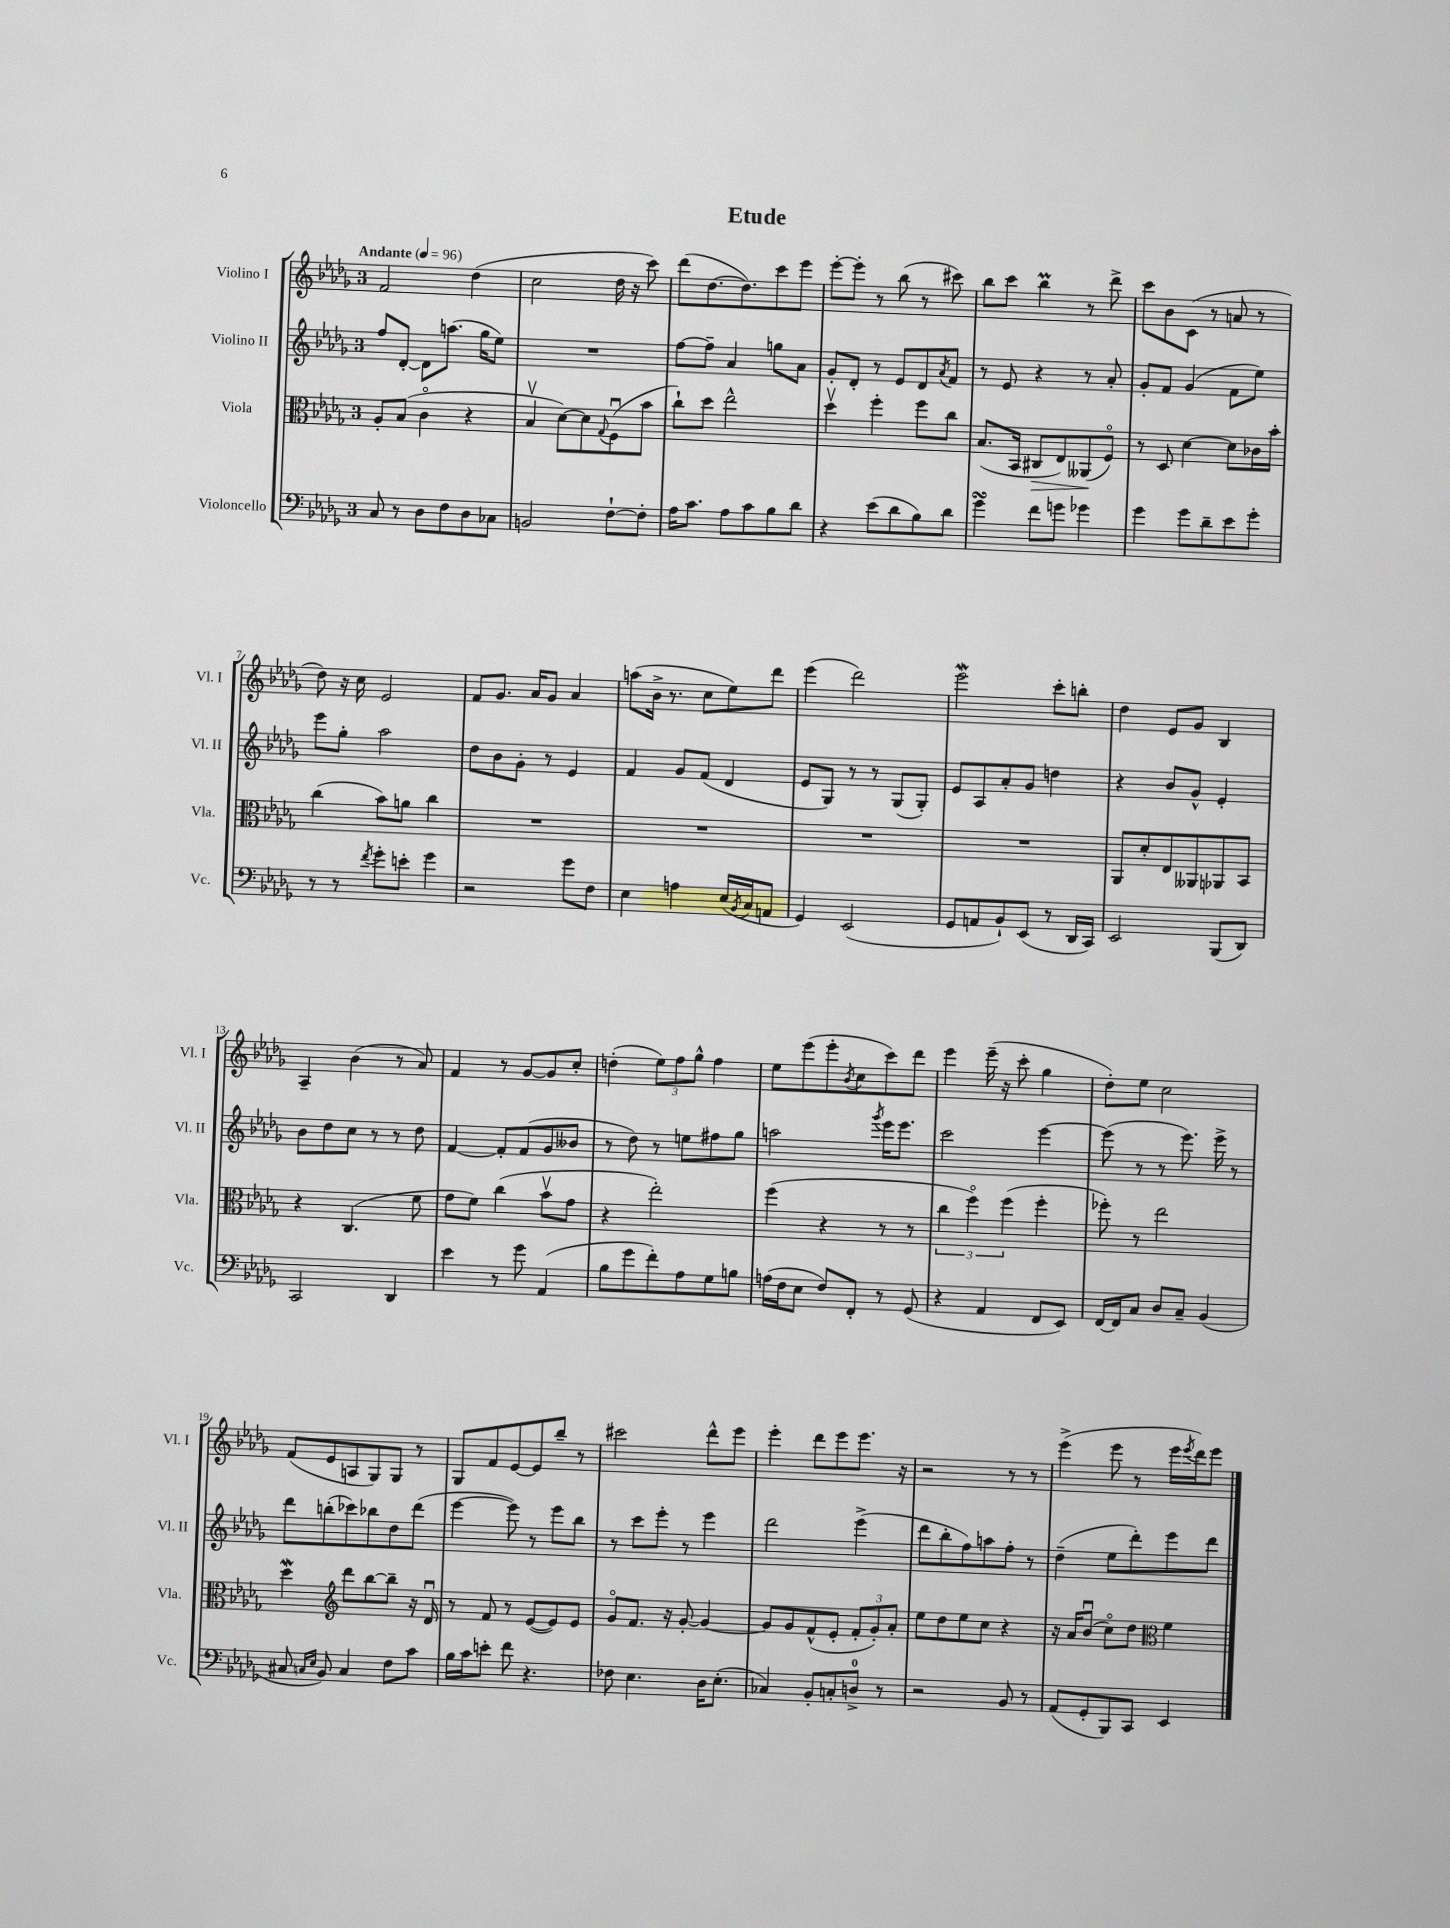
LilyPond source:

\header { title = "Etude" }
<<
\new StaffGroup <<
\new Staff = "s0" \with { instrumentName = "Violino I" shortInstrumentName = "Vl. I" } {
    \clef treble \key des \major \once \override Staff.TimeSignature.style = #'single-digit \time 3/4 \tempo "Andante" 4 = 96
    f'2 des''4( |
    c''2 des''16 r16 c'''8) |
    des'''8( des''8.~ des''8.) c'''8 ees'''8 |
    ees'''8~-. ees'''8-. r8 bes''8( r8 cis'''8) |
    bes''8 c'''8 bes''4\prall r8 des'''8-> |
    c'''8 bes'8 c'8( r8 a'8 r8 |
    des''8) r16 c''16 ees'2 |
    f'8 ges'8. aes'16 ges'8 aes'4 |
    a''8( bes'16-> r8. c''8 ees''8) des'''8 |
    ees'''4( des'''2) |
    ees'''2\mordent c'''8-. b''8-. |
    des''4 ees'8 ges'8 bes4 |
    aes4-- bes'4( r8 aes'8) |
    f'4 r8 ges'8~ ges'8 c''8-. |
    d''4-.( \tuplet 3/2 { ees''8) f''8 ges''8-^ } f''4 |
    ees''8 ees'''8( ees'''8-. \acciaccatura { bes'8 } c''8 c'''8) des'''8 |
    ees'''4 ees'''16--( r16 c'''8-. ges''4 |
    des''8-.) ees''8 c''2 |
    f'8( ees'8 a8 ges8) ges8 r8 |
    ges8 f'8 ees'8~ ees'8 bes''8-- r8 |
    cis'''2 des'''8-^ ees'''8 |
    ees'''4-. des'''8 ees'''8 ees'''8. r16 |
    r2 r8 r8 |
    ees'''4->( ees'''8 r8 ees'''16 \acciaccatura { ees'''8 } des'''16) ees'''8 \bar "|." |
}
\new Staff = "s1" \with { instrumentName = "Violino II" shortInstrumentName = "Vl. II" } {
    \clef treble \key des \major \once \override Staff.TimeSignature.style = #'single-digit \time 3/4
    f''8 des'8~-. des'8 a''8.( ges''16 ees''8) |
    R2. |
    f''8~ f''8-- aes'4 g''8 aes'8 |
    ges'8-. des'8-. r8 ees'8 des'8 \acciaccatura { aes'8 } f'8 |
    r8 ees'8 r4 r8 aes'8-. |
    ges'8-. f'8 ges'4( f'8 ees''8) |
    ees'''8 ges''8-. aes''2 |
    des''8 bes'8 ges'8-. r8 ees'4 |
    f'4 ges'8 f'8( des'4 |
    ees'8 ges8) r8 r8 ges8( ges8-.) |
    ees'8 aes8 aes'8-. ges'8 d''4 |
    r4 bes'8 ges'8-^ ees'4-. |
    bes'8 des''8 c''8 r8 r8 des''8 |
    f'4~ f'8-. f'8( ges'8 beses'8 |
    r8 des''8) r8 e''8 fis''8 ges''8 |
    a''2 \acciaccatura { ges'''8 } ees'''16 ees'''8. |
    c'''2 ees'''4~ |
    ees'''8( r8 r8 ees'''8.) ees'''16-> r8 |
    des'''8 b''8-.( ces'''8) bes''8 des''8 des'''8( |
    ees'''4~ ees'''8) r8 ees'''8 bes''8 |
    r8 c'''8 ees'''8-. r8 ees'''4 |
    des'''2 ees'''4->( |
    des'''8 bes''8-. f''8) a''8 f''8-. r8 |
    des''4--( ees''8 des'''8-.) ees'''8 des'''8 \bar "|." |
}
\new Staff = "s2" \with { instrumentName = "Viola" shortInstrumentName = "Vla." } {
    \clef alto \key des \major \once \override Staff.TimeSignature.style = #'single-digit \time 3/4
    aes8-. bes8( c'4\flageolet r4 |
    bes4\upbow des'8~) des'8 \appoggiatura { ges8 } f8\downbow( bes'8 |
    c''8-!) des''8 ees''2-^ |
    des''4\upbow f''4-. f''8 c''8 |
    bes8.( bes,16 cis8\> ees8) aeses,8\!( f8\flageolet) |
    r8 des8 des'4~ des'8 ces'16 bes'16-. |
    c''4( bes'8) a'8 c''4 |
    R2. |
    R2. |
    R2. |
    R2. |
    aes,8 des'8-. ees8 aeses,8 aes,8 bes,8 |
    r4 c4.( f'8 |
    ges'8 f'8) c''4( bes'8\upbow ges'8 |
    r4 ees''2-.) |
    f''4( r4 r8 r8 |
    \tuplet 3/2 { c''4 f''4\flageolet) f''4( } f''4-. |
    fes''8-.) r8 ees''2 |
    des''4\mordent \clef treble des'''8 bes''8~ bes''8-- r16 des'16\downbow |
    r8 f'8 r8 ees'8~( ees'8) ees'8 |
    ges'8\flageolet f'8. r16 ges'8~-. ges'4~ |
    ges'8 ges'8 f'8-^( ees'8-. \tuplet 3/2 { f'8-. ges'8-.) aes'8-. } |
    ees''8 des''8 ees''8 c''8 r4 |
    r16 aes'16 bes'8\downbow( c''8\flageolet) des''8 \clef alto f'4 \bar "|." |
}
\new Staff = "s3" \with { instrumentName = "Violoncello" shortInstrumentName = "Vc." } {
    \clef bass \key des \major \once \override Staff.TimeSignature.style = #'single-digit \time 3/4
    c8 r8 des8 f8 des8 ces8 |
    b,2 f8~-! f8-. |
    aes16 c'8. aes8 c'8 bes8 des'8 |
    r4 ees'8( des'8 bes8) des'8 |
    ges'4\turn f'8 g'8 ges'4 |
    ges'4 ges'8 des'8-- ees'8 ges'8-. |
    r8 r8 \acciaccatura { f'8 } ges'8-. e'8-. ges'4 |
    r2 ges'8 f8 |
    ees4 a4 ees16( \acciaccatura { bes,8 } c16 a,8 |
    ges,4) ees,2( |
    ges,8 a,8 bes,8-!) ees,8( r8 des,16 c,16) |
    ees,2 bes,,8( des,8) |
    c,2 des,4 |
    ees'4 r8 ges'8 aes,4( |
    bes8 ges'8 f'8-.) aes8 ges8 b8 |
    a16( f16 ees8 f8) f,8-. r8 ges,8( |
    r4 aes,4 f,8 ees,8) |
    f,16~ f,16 c8 des8 c8-- bes,4( |
    cis8 \grace { c16 ees16 } bes,8) c4 f8 c'8 |
    bes16 c'16 e'8-. f'8 r4. |
    fes8 ees4. des16 ees8.-.( |
    ces4) bes,8-. c8-. d8-0-> r8 |
    r2 bes,8 r8 |
    aes,8( ges,8-. bes,,8) c,8 ees,4 \bar "|." |
}
>>
>>
